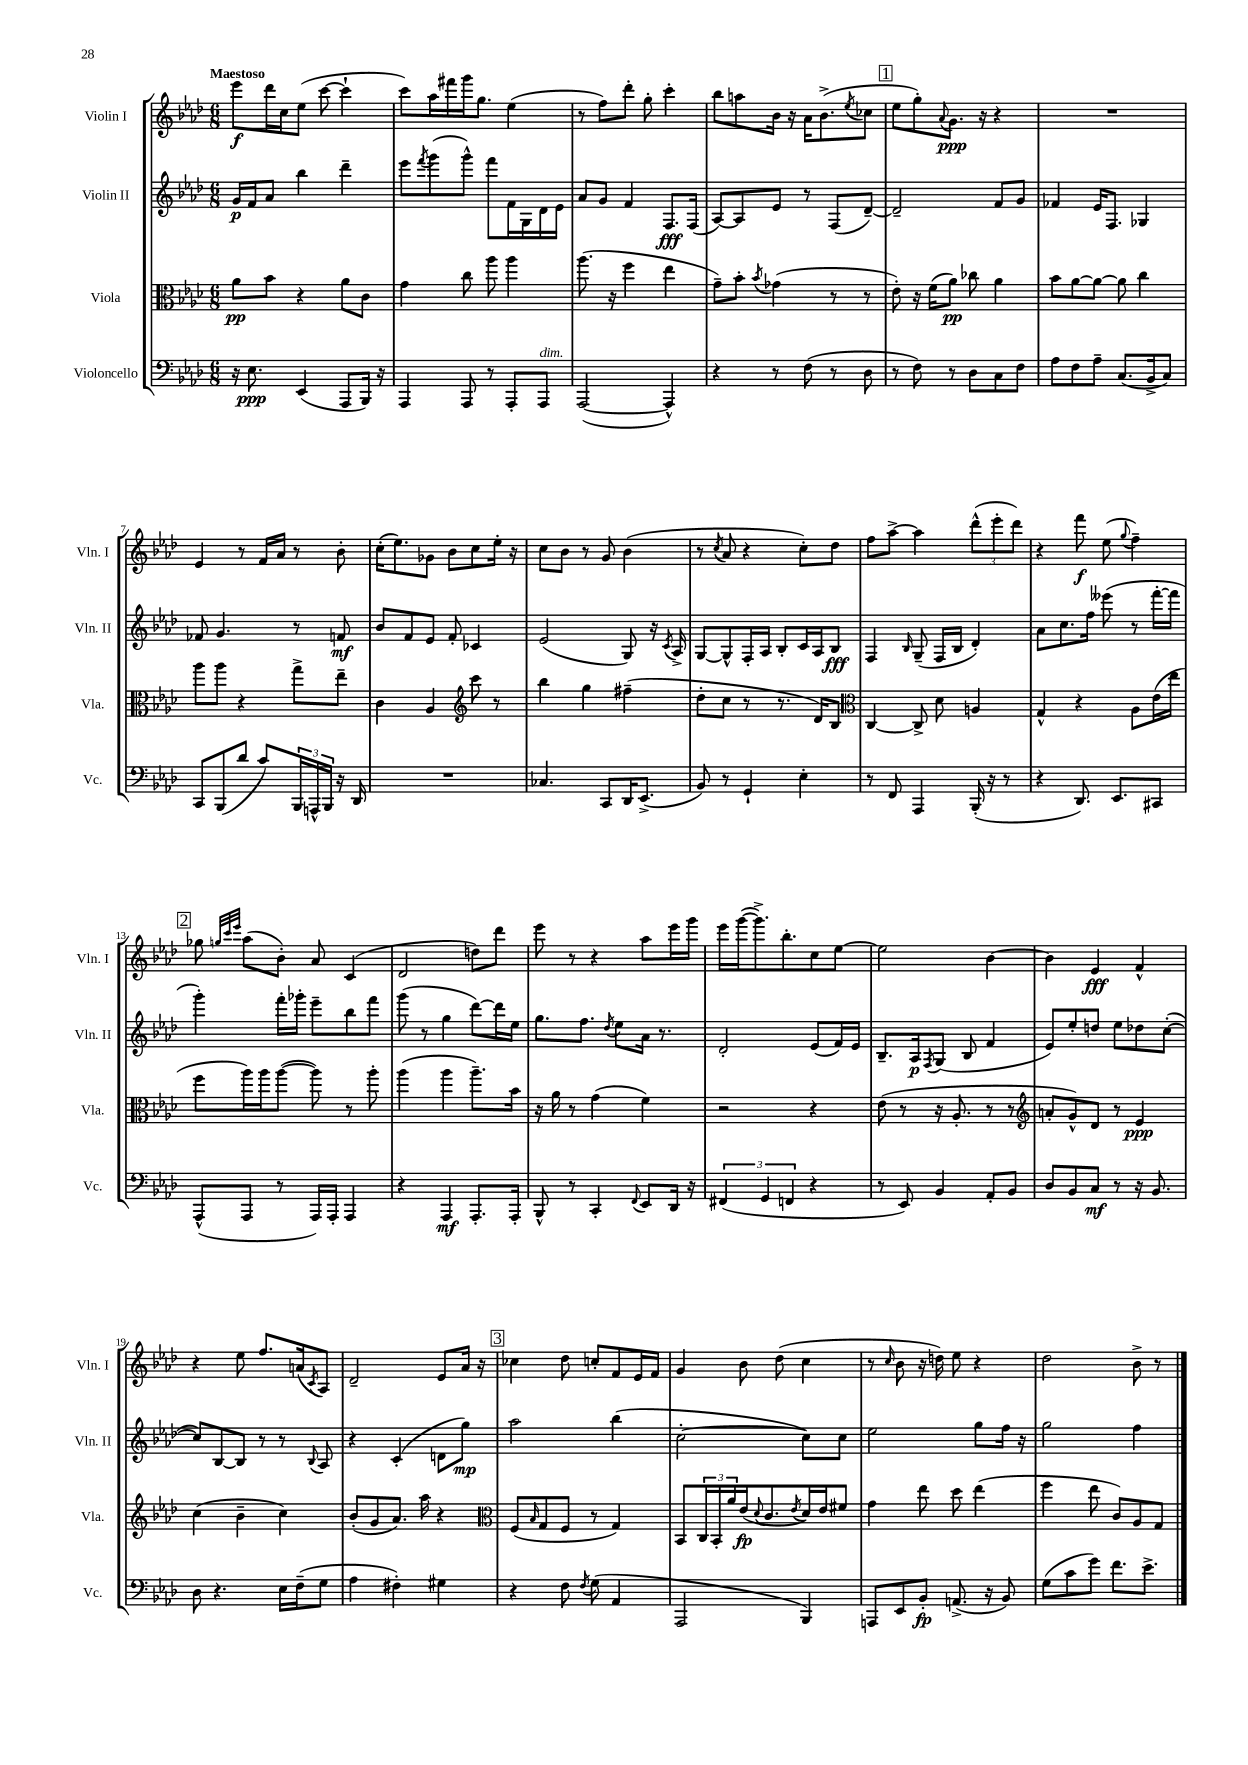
<<
\new StaffGroup <<
\new Staff = "s0" \with { instrumentName = "Violin I" shortInstrumentName = "Vln. I" } {
    \clef treble \key aes \major \numericTimeSignature \time 6/8 \tempo "Maestoso"
    ees'''8\f des'''16 c''16 ees''8( c'''8~ c'''4-! |
    c'''8) aes''16 fis'''16 g'''16 g''8. ees''4( |
    r8 f''8) des'''8-. g''8-. c'''4-. |
    bes''8 a''8 bes'16 r16 aes'16 bes'8.->( \acciaccatura { ees''8 } ces''8 |
    \mark \markup { \box "1" } ees''8 g''8-.) \appoggiatura { aes'8 } g'8.\ppp r16 r4 |
    R2. |
    ees'4 r8 f'16 aes'16 r8 bes'8-. |
    c''16-.( ees''8.) ges'8 bes'8 c''8 ees''16-. r16 |
    c''8 bes'8 r8 g'8 bes'4( |
    r8 \acciaccatura { c''8 } aes'8 r4 c''8-.) des''8 |
    f''8 aes''8~-> aes''4 \tuplet 3/2 { des'''8-^( ees'''8-. des'''8) } |
    r4 f'''8\f ees''8( \appoggiatura { g''8 } f''4--) |
    \mark \markup { \box "2" } ges''8 \grace { g''32 c'''32 ees'''32 } aes''8( bes'8-.) aes'8 c'4( |
    des'2 d''8) des'''8 |
    ees'''8 r8 r4 aes''8 ees'''16 g'''16 |
    ees'''16 g'''16~( g'''8.->) bes''8.-. c''8 ees''8~ |
    ees''2 bes'4~ |
    bes'4 ees'4\fff f'4-^ |
    r4 ees''8 f''8. a'16( \acciaccatura { c'8 } aes8) |
    des'2-- ees'8 aes'16 r16 |
    \mark \markup { \box "3" } ces''4 des''8 c''8-. f'8 ees'16 f'16 |
    g'4 bes'8 des''8( c''4 |
    r8 \grace { c''16 } bes'8 r16 d''16) ees''8 r4 |
    des''2 bes'8-> r8 \bar "|." |
}
\new Staff = "s1" \with { instrumentName = "Violin II" shortInstrumentName = "Vln. II" } {
    \clef treble \key aes \major \numericTimeSignature \time 6/8
    g'16\p f'16 aes'8 bes''4 des'''4-- |
    ees'''8 \acciaccatura { f'''8 } g'''8( g'''8-^) f'''8 f'16 g16 des'16 ees'16 |
    aes'8 g'8 f'4 f8.\fff f16( |
    aes8~) aes8 ees'8 r8 f8( des'8~--) |
    \mark \markup { \box "1" } des'2-- f'8 g'8 |
    fes'4 ees'16 f8. ges4 |
    fes'8 g'4. r8 f'8\mf |
    bes'8 f'8 ees'8 f'8-. ces'4 |
    ees'2( g8) r16 \acciaccatura { c'8 } aes16-> |
    g8~ g8-^ f16-. aes16 bes8-. c'16 aes16 bes8\fff |
    f4 \grace { bes16 } g8--( f16 bes16 des'4-.) |
    aes'8 c''8. f''16 eeses'''8( r8 f'''16~-. f'''16 |
    \mark \markup { \box "2" } g'''4-.) f'''16-. ges'''16-. ees'''8-- bes''8 f'''8 |
    g'''8( r8 g''4 des'''8~) des'''16 ees''16 |
    g''8. f''8. \acciaccatura { des''8 } ees''8 aes'16 r8. |
    des'2-. ees'8( f'16) ees'16 |
    bes8.-- aes16\p \acciaccatura { f8 } g8( bes8 f'4 |
    ees'8) ees''8-. d''8 ees''8 des''8 c''8~-.( |
    c''8) bes8~ bes8 r8 r8 \appoggiatura { bes8 } aes8 |
    r4 c'4-.( d'8 g''8\mp) |
    \mark \markup { \box "3" } aes''2 bes''4( |
    c''2~-. c''8) c''8 |
    ees''2 g''8 f''16 r16 |
    g''2 f''4 \bar "|." |
}
\new Staff = "s2" \with { instrumentName = "Viola" shortInstrumentName = "Vla." } {
    \clef alto \key aes \major \numericTimeSignature \time 6/8
    aes'8\pp bes'8 r4 aes'8 c'8 |
    g'4 c''8 aes''8 aes''4 |
    aes''8.( r16 f''4 ees''4 |
    g'8--) bes'8-. \acciaccatura { bes'8 } ges'4( r8 r8 |
    \mark \markup { \box "1" } ees'8-.) r16 f'16( aes'8\pp) ces''8 aes'4 |
    bes'8 aes'8~ aes'8~ aes'8 c''4 |
    aes''8 aes''8 r4 g''8-> ees''8-- |
    c'4 aes4 \clef treble c'''8 r8 |
    bes''4 g''4 fis''4--( |
    des''8-. c''8 r8 r8. des'16) bes8 |
    \clef alto c4~ c8-> des'8 a4 |
    g4-^ r4 aes8 ees'16( ees''16 |
    \mark \markup { \box "2" } f''8 aes''16) aes''16 aes''8~( aes''8) r8 aes''8-. |
    aes''4( aes''4 aes''8.--) bes'16 |
    r16 aes'16 r8 g'4( f'4) |
    r2 r4 |
    ees'8( r8 r16 aes8.-. r8 r8 |
    \clef treble a'8-. g'8-^) des'8 r8 ees'4\ppp |
    c''4( bes'4-- c''4) |
    bes'8-.( g'8 aes'8.) aes''16 r4 |
    \mark \markup { \box "3" } \clef alto f8( \grace { bes16 } g8 f8 r8 g4) |
    bes,8 \tuplet 3/2 { c16 bes,16-. aes'16 } ees'16\fp( \appoggiatura { des'8 } c'8. \acciaccatura { ees'8 } des'16) ees'16 fis'8 |
    g'4 ees''8 des''8 ees''4( |
    f''4 ees''8 c'8) aes8 g8 \bar "|." |
}
\new Staff = "s3" \with { instrumentName = "Violoncello" shortInstrumentName = "Vc." } {
    \clef bass \key aes \major \numericTimeSignature \time 6/8
    r16 ees8.\ppp ees,4( aes,,8 bes,,16) r16 |
    aes,,4 aes,,8 r8 aes,,8-. aes,,8^\markup { \italic "dim." } |
    aes,,2~( aes,,4-^) |
    r4 r8 f8( r8 des8 |
    \mark \markup { \box "1" } r8 f8) r8 des8 c8 f8 |
    aes8 f8 aes8-- c8.( bes,16-> c8) |
    c,8 bes,,8( des'8 c'8) \tuplet 3/2 { bes,,16 a,,16-^ bes,,16 } r16 des,16 |
    R2. |
    ces4. c,8 des,16 ees,8.->( |
    bes,8) r8 g,4-! ees4-. |
    r8 f,8 aes,,4 bes,,16-.( r16 r8 |
    r4 des,8.) ees,8. cis,8 |
    \mark \markup { \box "2" } aes,,8-^( aes,,8 r8 aes,,16) aes,,16-. aes,,4 |
    r4 aes,,4\mf aes,,8.-. aes,,16-. |
    bes,,8-^ r8 c,4-. \appoggiatura { f,8 } ees,8 des,16 r16 |
    \tuplet 3/2 { fis,4( g,4 f,4 } r4 |
    r8 ees,8) bes,4 aes,8-. bes,8 |
    des8 bes,8 c8\mf r8 r16 bes,8. |
    des8 r4. ees16 f16--( g8 |
    aes4 fis4-.) gis4 |
    \mark \markup { \box "3" } r4 f8 \acciaccatura { f8 } g8( aes,4 |
    aes,,2 bes,,4) |
    a,,8 ees,8 bes,8-.\fp a,8.->( r16 bes,8) |
    g8( c'8 g'8) f'8. ees'8.-> \bar "|." |
}
>>
>>
